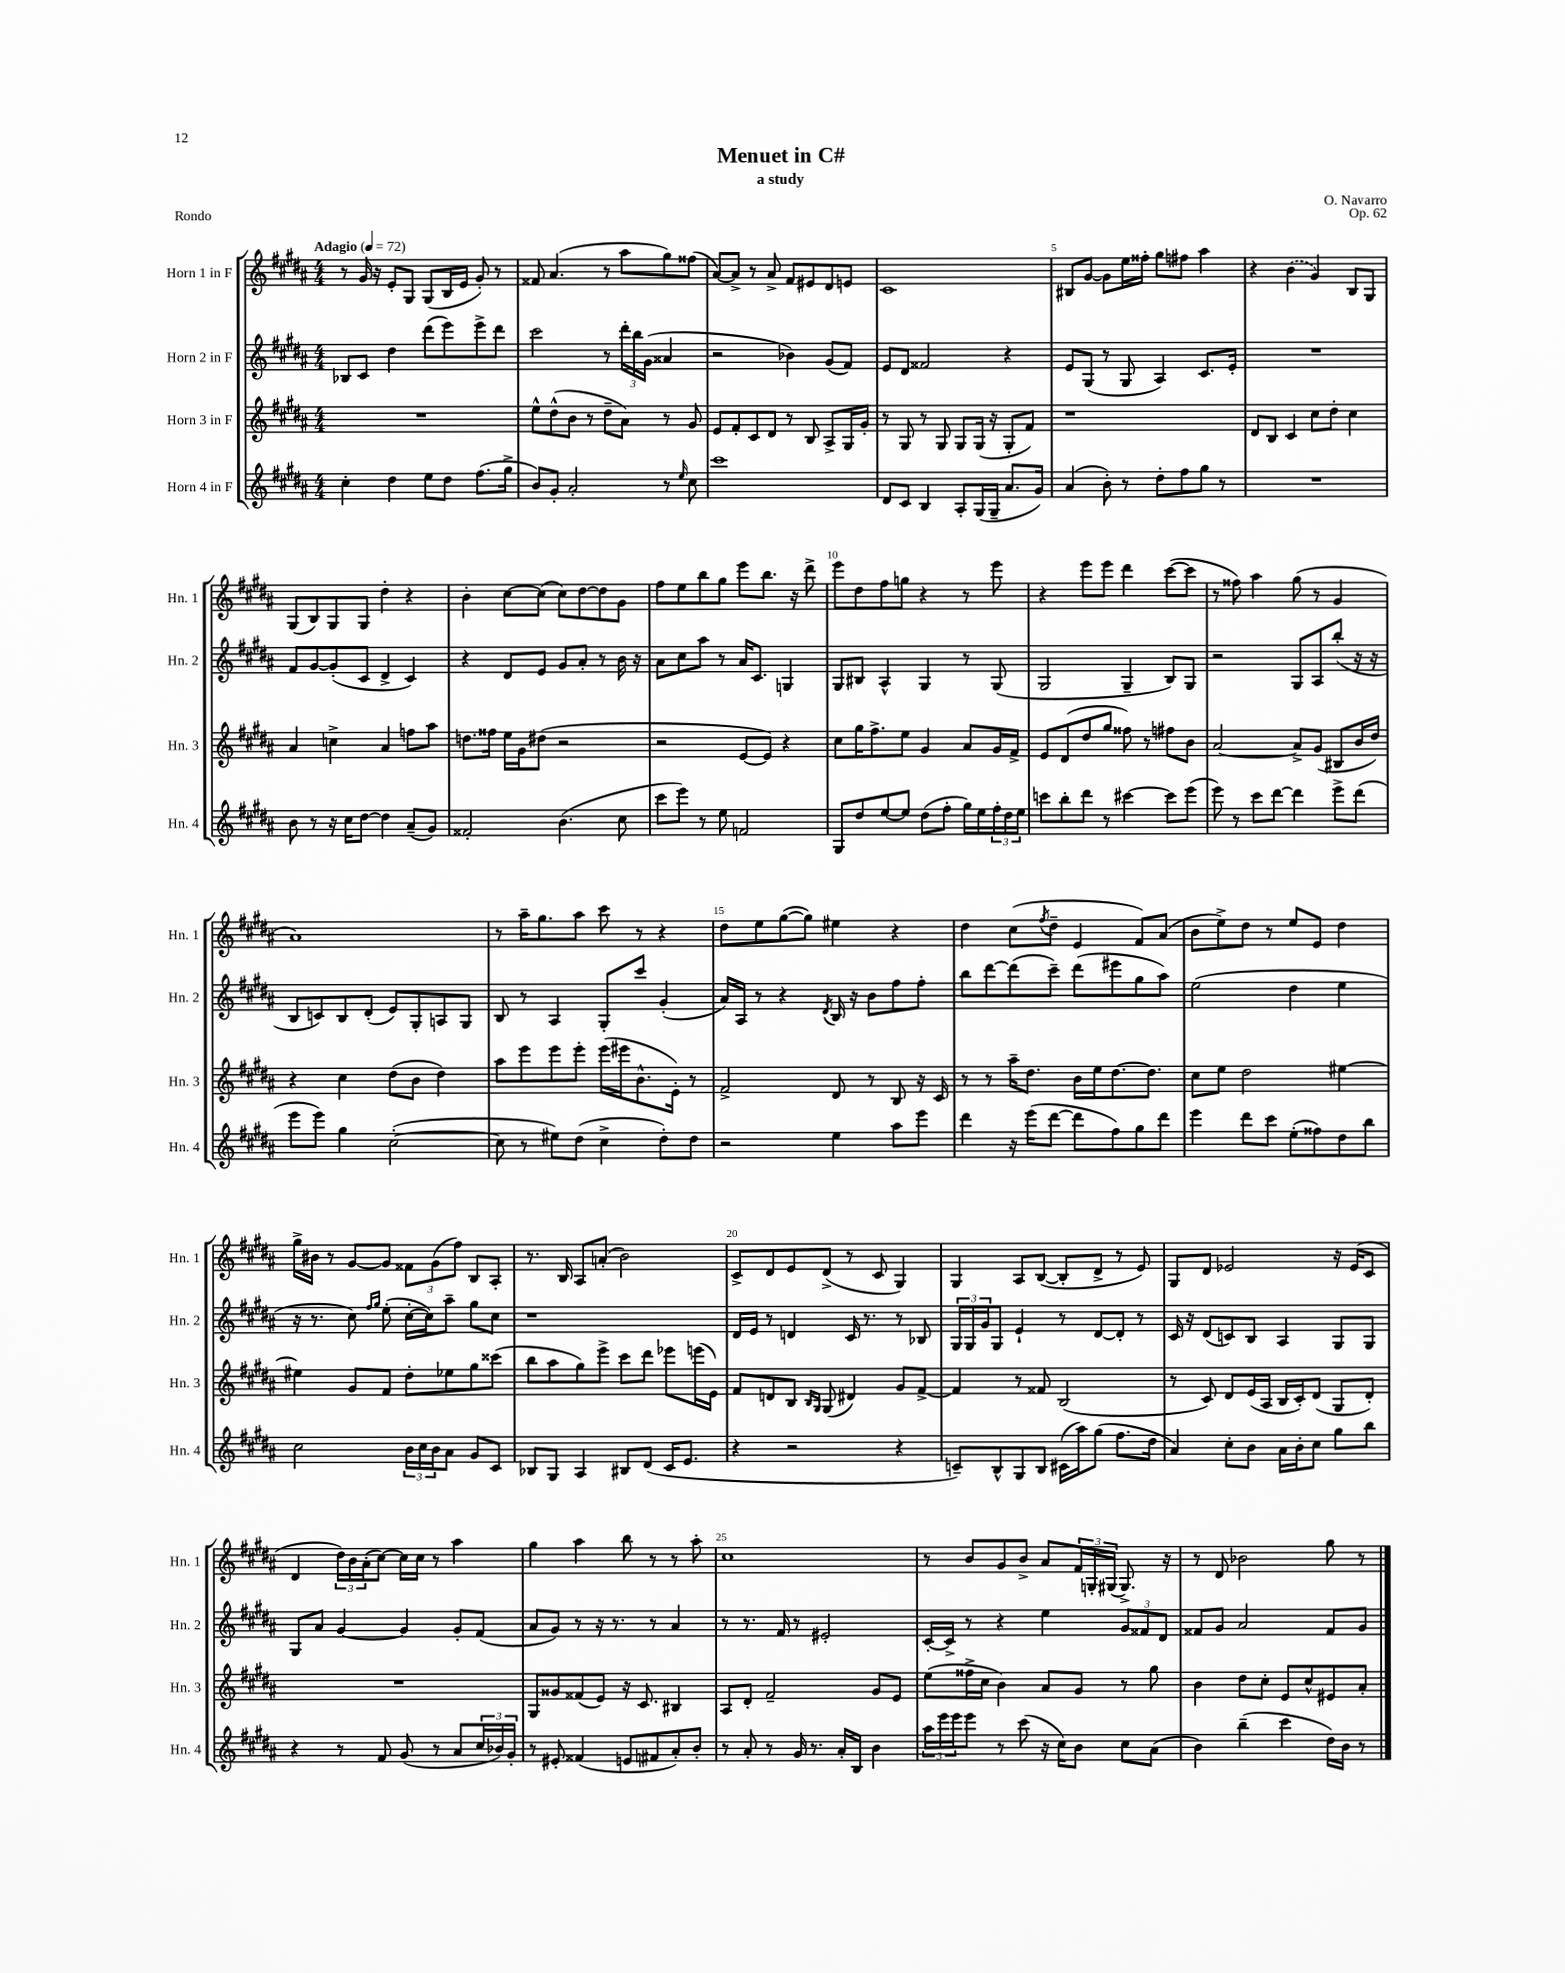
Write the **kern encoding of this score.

**kern	**kern	**kern	**kern
*part4	*part3	*part2	*part1
*staff4	*staff3	*staff2	*staff1
*I"Horn 4 in F	*I"Horn 3 in F	*I"Horn 2 in F	*I"Horn 1 in F
*I'Hn. 4	*I'Hn. 3	*I'Hn. 2	*I'Hn. 1
*clefG2	*clefG2	*clefG2	*clefG2
*k[f#c#g#d#a#]	*k[f#c#g#d#a#]	*k[f#c#g#d#a#]	*k[f#c#g#d#a#]
*M4/4	*M4/4	*M4/4	*M4/4
*MM72	*MM72	*MM72	*MM72
=1	=1	=1	=1
!	!	!	!LO:TX:a:B:t=Adagio
4cc#'\	1r	8B-X/L	8r
.	.	8c#/J	16g#/
.	.	.	16r
4dd#\	.	4dd#\	8e'/L
.	.	.	8G#/J
8ee\L	.	(8ddd#\L	(8G#/L
8dd#\J	.	8eee\)	16B/L
.	.	.	16e/JJ
(8.ff#\L	.	8eee^\	8g#'/)
.	.	8ddd#\J	8r
16gg#^\Jk	.	.	.
=2	=2	=2	=2
8b/L)	8ee^^\L	2ccc#\	8f##X/
8g#'/J	(8dd#^^\	.	(4.a#/
2a#'/	8b\J	.	.
.	8r	.	.
.	8dd#~\L	8r	8r
.	8a#\J)	24ddd#'\LL	8aa#\L
.	.	24bb\	.
.	.	(24g#\JJ	.
8r	8r	4a##X/	8gg#\)
16qqee/	.	.	.
8cc#\	8g#/	.	(8ff##X\J
=3	=3	=3	=3
1ccc#	8e/L	2r	[8a#/L)
.	8f#'/	.	8a#^/J]
.	8c#/	.	8r
.	8d#/J	.	8a#^/
.	8r	4b-X\)	8f#/L
.	8B/	.	8e#X/
.	8A#^/L	(8g#/L	8d#/
.	16G#/L	8f#/J)	8en/J
.	16g#'/JJ	.	.
=4	=4	=4	=4
8d#/L	8r	8e/L	1c#
8c#/J	8G#/	8d#/J	.
4B/	8r	2f##X/	.
.	8G#/	.	.
8A#'/L	8G#/L	.	.
(16G#/L	(16G#/Jk	.	.
16G#~/JJ	16r	.	.
8.a#/L	8G#'/L	4r	.
.	8f#/J)	.	.
16g#/Jk)	.	.	.
=5	=5	=5	=5
(4a#/	1r	8e/L	8B#X/L
.	.	(8G#/J	[8g#/J
8b'\)	.	8r	8g#\L]
8r	.	8G#/	16ee\L
.	.	.	16ff##X'\JJ
8dd#'\L	.	4A#/)	8gg#\L
8ff#\	.	.	8ff#X\J
8gg#\J	.	8.c#/L	4aa#\
8r	.	.	.
.	.	16e'/Jk	.
=6	=6	=6	=6
1r	8d#/L	1r	4r
.	8B/J	.	.
.	4c#/	.	(4b\
.	8cc#\L	.	4g#/)
.	8dd#'\J	.	.
.	4cc#\	.	8B/L
.	.	.	8G#/J
!!LO:LB:g=z
=7	=7	=7	=7
8b\	4a#/	8f#/L	(8G#/L
8r	.	[8g#/	8B/)
16r	4ccn^\	(8g#'/]	8G#/
16cc#\KL	.	.	.
[8dd#\J	.	8c#/J	8G#/J
4dd#\]	4a#/	4d#^/	4dd#'\
(8a#~/L	8ffn\L	4c#/)	4r
8g#/J)	8aa#\J	.	.
=8	=8	=8	=8
2f##X'/	8.ddn\L	4r	4b'\
.	16ff##X\Jk	.	.
.	16ee\LL	8d#/L	[8cc#\L
.	16g#\J	.	.
.	(8dd#X\J	8e/J	(8cc#\J]
(4.b\	2r	8g#/L	8cc#\L)
.	.	8a#'/J	[8dd#\
.	.	8r	8dd#\]
8cc#\	.	16b\	8g#\J
.	.	16r	.
=9	=9	=9	=9
8ccc#\L	2r	8a#\L	8ff#\L
8eee\J)	.	8cc#\	8ee\
8r	.	8aa#\J	8bb\
8ee\	.	8r	8gg#\J
2fn/	[8e/L	16a#/KL	8eee\L
.	.	8.c#/J	.
.	8e/J])	.	8.bb\J
.	4r	4Gn/	.
.	.	.	16r
.	.	.	8ddd#^\
=10	=10	=10	=10
8G#/L	8cc#\L	8G#/L	8eee\L
8dd#/	16gg#\K	8B#X/J	8dd#\
.	8.ff#^\	.	.
[8ee/	.	4A#^^/	8ff#\
8ee/J]	8ee\J	.	8ggn\J
(8dd#\L	4g#/	4G#/	4r
8ff#'\J	.	.	.
16gg#\LL)	8a#/L	8r	8r
16ee\	.	.	.
24ff#'\	16g#/L	(8G#/	8eee\
24dd#\	.	.	.
.	16f#^/JJ	.	.
24ee\JJ	.	.	.
=11	=11	=11	=11
8cccn\L	8e/L	2G#/	4r
8bb'\	(8d#/	.	.
8ddd#\J	8dd#/	.	8eee\L
8r	8gg#/J	.	8eee\J
[4ccc#X\	8ff##X\)	4G#~/	4ddd#\
.	8r	.	.
8ccc#\L]	8ff#X\L	8B/L)	([8ccc#\L
(8eee\J	8b\J	8G#/J	8ccc#\J]
=12	=12	=12	=12
8eee\)	[2a#/	2r	8r
8r	.	.	8ff##X\)
8ccc#\L	.	.	4aa#\
[8ddd#\J	.	.	.
4ddd#\]	8a#^/L]	8G#/L	(8gg#\
.	(8g#/J	8A#/	8r
8eee^\L	8B#X/L	(8bb'/J	4g#/
(8ddd#\J	16b/L	16r	.
.	16dd#/JJ)	16r	.
!!LO:LB:g=z
=13	=13	=13	=13
8eee\L	4r	8B/L	1a#)
8eee\J)	.	8cn/)	.
4gg#\	4cc#\	8B/	.
.	.	(8d#'/J	.
([2cc#'\	(8dd#\L	8e/L)	.
.	8b\J	8G#'/	.
.	4dd#\)	8An/	.
.	.	8G#/J	.
=14	=14	=14	=14
8cc#\]	8aa#\L	8B/	8r
8r	8eee\	8r	16aa#~\KL
.	.	.	8.gg#\
8ee#X\L)	8eee\	4A#/	.
(8dd#\J	8eee'\J	.	8aa#\J
4cc#^\	(16eee\LL	8G#'/L	8ccc#\
.	16eee#X\J	.	.
.	8.b^^\	8ccc#/J	8r
8dd#'\L)	.	(4g#'/	4r
.	16e'\Jk)	.	.
8dd#\J	8r	.	.
=15	=15	=15	=15
2r	2f#^/	16a#/LL)	8dd#\L
.	.	16A#/JJ	.
.	.	8r	8ee\
.	.	4r	([8gg#\
.	.	.	8gg#\J])
.	.	8qd#/	.
4ee\	8d#/	16B/	4ee#X\
.	.	16r	.
.	8r	8b\L	.
8aa#\L	8B/	8ff#\	4r
8eee\J	16r	8ff#'\J	.
.	16c#/	.	.
=16	=16	=16	=16
4ddd#\	8r	8bb\L	4dd#\
.	8r	[8ddd#\	.
16r	16aa#~\KL	(8ddd#\]	(8cc#\L
(16eee\KL	8.dd#\J	.	.
.	.	.	8qff#/
[8ddd#\J	.	8ccc#~\J)	8dd#~\J
8ddd#\L]	16b\LL	(8ddd#\L	4e/
.	16ee\J	.	.
8ff#\)	[8.dd#\	8eee#X\	.
8gg#\	.	8gg#\	8f#/L)
.	8.dd#\J]	.	.
8ddd#\J	.	8aa#\J)	(8a#/J
=17	=17	=17	=17
4eee\	8cc#\L	(2ee\	8b\L
.	8ee\J	.	8ee^\)
8ddd#\L	2dd#\	.	8dd#\J
8ccc#\J	.	.	8r
(8ee'\L	.	4dd#\	8ee/L
8ff##X\)	.	.	8e/J
8dd#\	[4ee#X\	4ee\	4dd#\
8bb\J	.	.	.
!!LO:LB:g=z
=18	=18	=18	=18
2cc#\	4ee#X\]	16r	16gg#^\LL
.	.	8.r	16b#X\JJ
.	.	.	8r
.	8g#/L	8cc#\)	[8g#/L
.	.	16qqff#/LL	.
.	.	16qqgg#/JJ	.
.	8f#/J	(8ee'\	8g#/J]
24b\LL	8dd#'\L	[16cc#'\LL	12f##X\L
24cc#\	.	.	.
.	.	16cc#\J])	.
24b\J	.	.	(12g#\
8a#\J	8ee-X\	8aa#~\J	.
.	.	.	12ff#\J)
8g#/L	8gg#\	8gg#\L	8B/L
8c#/J	(8ccc##X\J	8cc#\J	8A#'/J
=19	=19	=19	=19
8B-X/L	8bb\L	1r	8.r
8G#/J	8aa#\	.	.
.	.	.	16B/
4A#/	8gg#\)	.	8A#/L
.	8eee^\J	.	(8an'/J
8B#X/L	8ccc#\L	.	2b\)
(8d#/J	8ddd#\J	.	.
16c#/KL	8eee-X\L	.	.
8.e/J	.	.	.
.	(16eeen\L	.	.
.	16e\JJ)	.	.
=20	=20	=20	=20
4r	8f#/L	16d#/LL	8c#^/L
.	.	16e/JJ	.
.	8dn/	8r	8d#/
2r	8B/J	4dn/	8e/
.	16qqB/LL	.	.
.	16qqG#/JJ	.	.
.	(8G#/	.	(8d#^/J
.	4d#X/)	16c#/	8r
.	.	8.r	.
.	.	.	8c#/
4r	8g#/L	8r	4G#/)
.	[8f#^/J	8B-X/	.
=21	=21	=21	=21
8cn~/L)	4f#/]	24G#/LL	4G#/
.	.	24G#/	.
.	.	24g#/J	.
8B^^/	.	8G#/J	.
8G#/	8r	4e`/	8A#/L
8B/J	8f##X/	.	([8B/J
(16c#X\LL	(2B/	8r	8B'/L]
16aa#\J)	.	.	.
(8gg#\J	.	[8d#/L	8d#^/J
8.ff#\L	.	8d#'/J]	8r
.	.	8r	8e/)
16dd#\Jk	.	.	.
=22	=22	=22	=22
4a#/)	8r	16c#/	8G#/L
.	.	16r	.
.	8c#/)	(8d#/L	8d#/J
8cc#'\L	8d#/L	8cn/)	2e-X/
8b\J	(16e/L	8B/J	.
.	16A#/JJ	.	.
16a#\LL	16B/LL	4A#/	.
16b'\J	16c#'/J)	.	.
8cc#\J	(8d#/J	.	.
8gg#\L	8G#/L	8G#/L	16r
.	.	.	(16e-/KL
8bb\J	8d#'/J)	8G#/J	8c#/J
!!LO:LB:g=z
=23	=23	=23	=23
4r	1r	8G#/L	4d#/
.	.	8a#/J	.
8r	.	[4g#/	24dd#\LL)
.	.	.	24b\
.	.	.	(24a#'\J
8f#/	.	.	[8cc#\J)
(8g#/	.	4g#/]	16cc#\LL]
.	.	.	16cc#\JJ
8r	.	.	8r
8a#/L	.	8g#'/L	4aa#\
24cc#/L	.	(8f#/J	.
24b-X/)	.	.	.
24g#'/JJ	.	.	.
=24	=24	=24	=24
8r	8G#/L	8a#/L	4gg#\
8e#X'/	8g##X/	8g#/J)	.
(4f##X/	(8f##X/	8r	4aa#\
.	8e/J)	16r	.
.	.	8.r	.
8en/L	16r	.	8bb\
.	8.c#/	.	.
8f#X/	.	8r	8r
8a#'/)	4B#X/	4a#/	8r
8b'/J	.	.	8aa#'\
=25	=25	=25	=25
8r	8A#/L	8r	1cc#
8a#'/	8d#'/J	8.r	.
8r	2f#~/	.	.
.	.	16f#/	.
16g#/	.	8r	.
8.r	.	.	.
.	.	2e#X'/	.
16a#'/LL	.	.	.
16B/JJ	.	.	.
4b\	8g#/L	.	.
.	8e/J	.	.
=26	=26	=26	=26
24aa#\LL	(8ee\L	[16c#'/LL	8r
24eee\	.	.	.
.	.	16c#^/JJ]	.
24eee\J	.	.	.
8eee\J	16ff##X^\L	8r	8b/L
.	16cc#\JJ	.	.
8r	4b\)	4r	8g#/
(8ccc#\	.	.	8b^/J
16r	8a#/L	4ee\	8a#/L
16cc#\KL)	.	.	.
8b\J	8g#/J	.	24f#/L
.	.	.	24Gn'/
.	.	.	(24G#X/JJ
8cc#\L	8r	12g#/L	8.G#^/)
.	.	12f##X/	.
(8a#\J	8gg#\	.	.
.	.	12d#/J	.
.	.	.	16r
=27	=27	=27	=27
4b\)	4b\	8f##X/L	8r
.	.	8g#/J	8d#/
(4bb~\	8dd#\L	2a#/	2b-X\
.	8cc#'\J	.	.
4ccc#\	8e/L	.	.
.	8cc#^^/	.	.
16dd#\LL)	8e#X/	8f##/L	8gg#\
16b\JJ	.	.	.
8r	8a#'/J	8g#/J	8r
==	==	==	==
*-	*-	*-	*-
